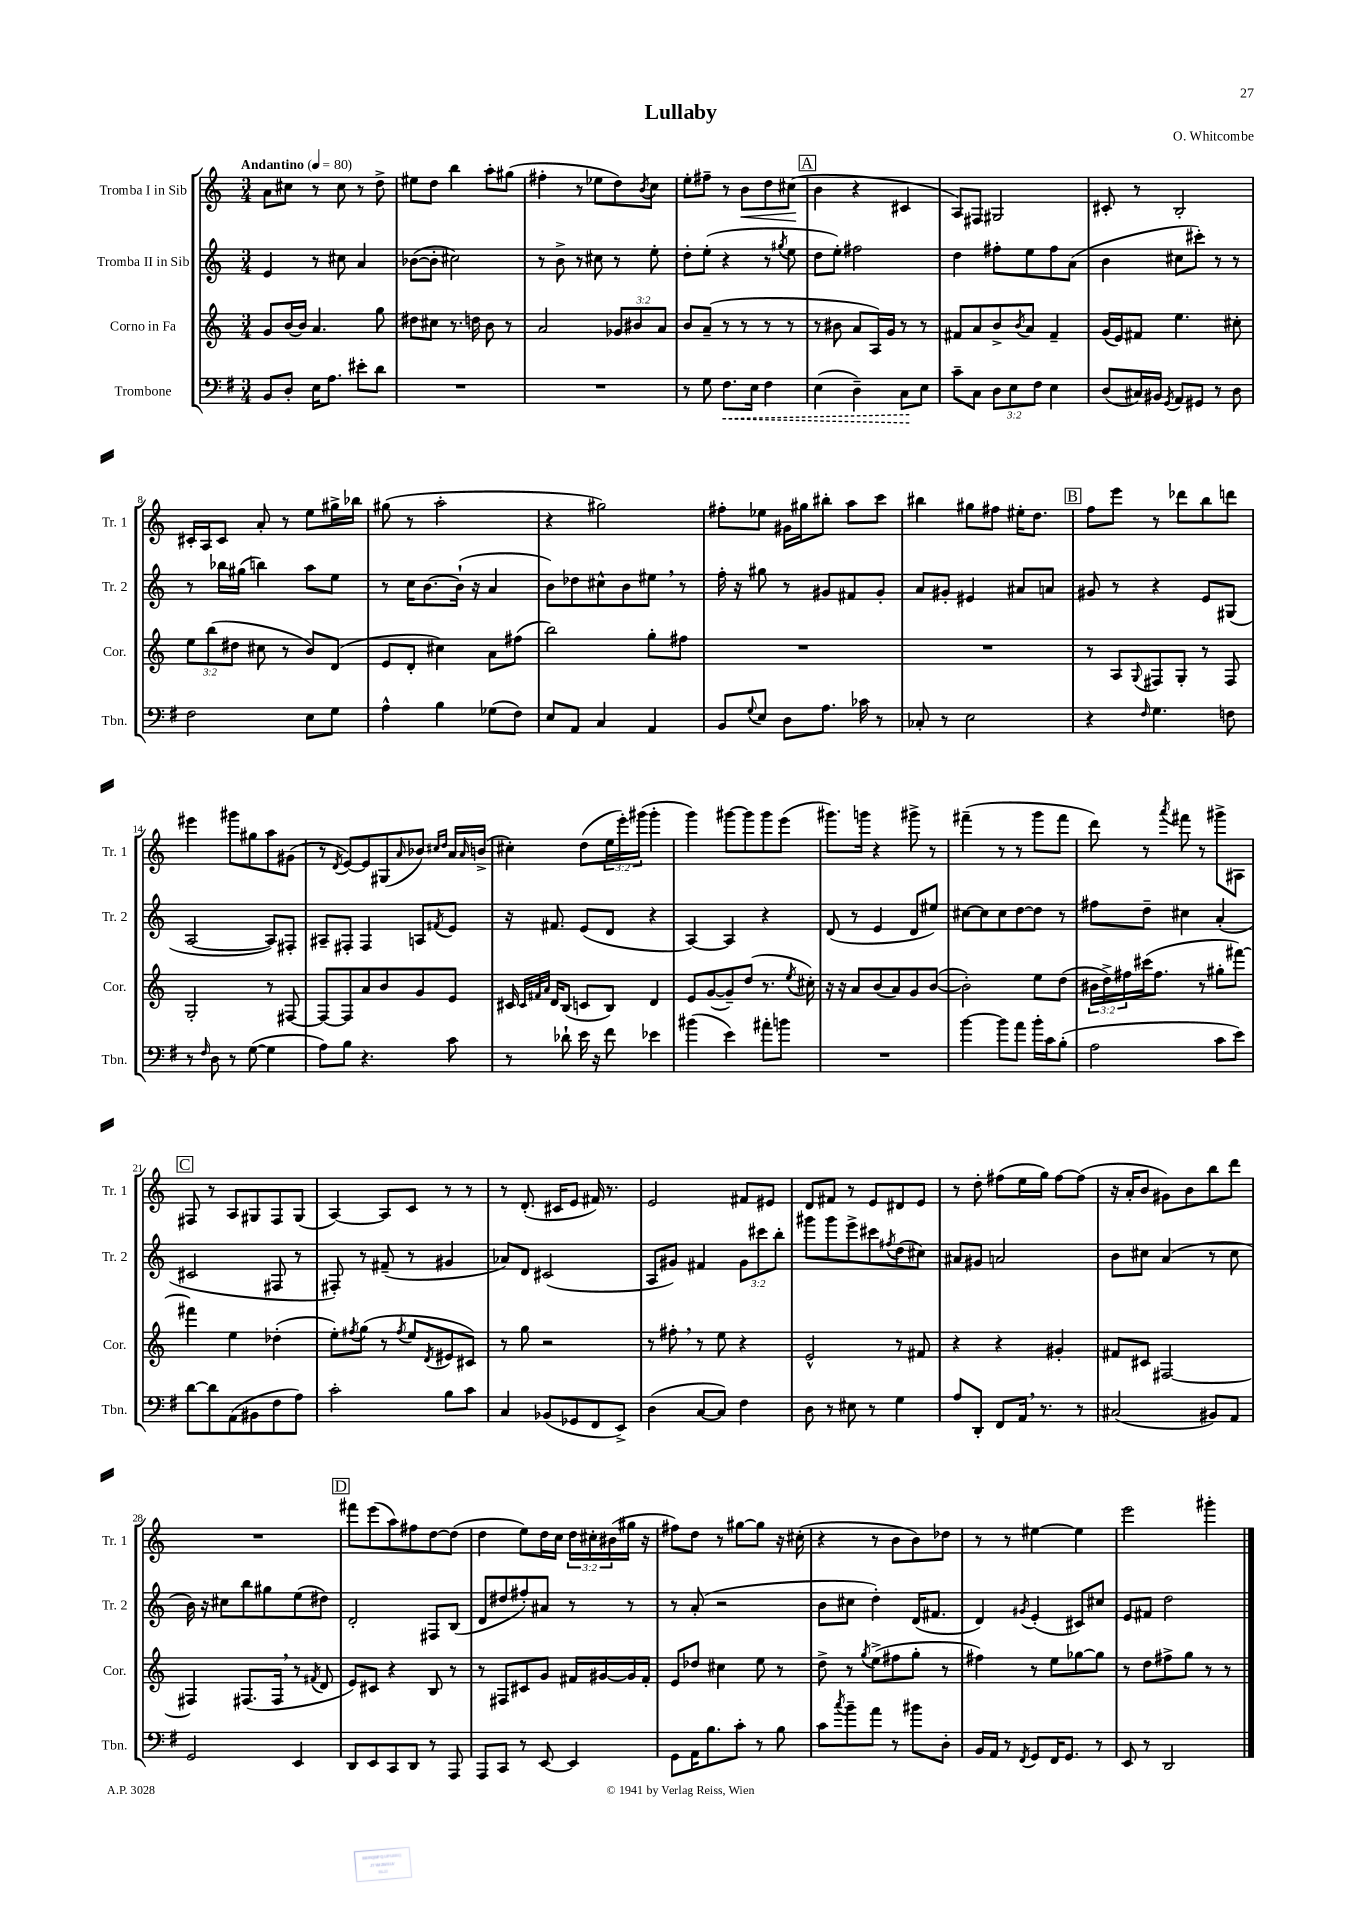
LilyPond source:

\header { title = "Lullaby" composer = "O. Whitcombe" }
<<
\new StaffGroup <<
\new Staff = "s0" \with { instrumentName = "Tromba I in Sib" shortInstrumentName = "Tr. 1" } {
    \clef treble \key c \major \numericTimeSignature \time 3/4 \override Staff.TupletNumber.text = #tuplet-number::calc-fraction-text \tempo "Andantino" 4 = 80
    a'8 cis''8 r8 cis''8 r8 d''8-> |
    eis''8 d''8 b''4 a''8-. gis''8( |
    fis''4-. r8 ees''8 d''8) \acciaccatura { b'8 } c''8 |
    e''8-. fis''8-- r8 b'8\< d''8 cis''8\!( |
    \mark \markup { \box "A" } b'4 r4 cis'4 |
    a8) fis8 gis2 |
    cis'8-. r8 b2-. |
    cis'16-. a16 cis'8 a'8-. r8 e''8 gis''16-> bes''16 |
    gis''8( r8 a''2-. |
    r4 gis''2) |
    fis''8-. ees''8 gis'16 gis''16 bis''8-. a''8 c'''8 |
    bis''4 gis''8 fis''8 eis''16-. d''8. |
    \mark \markup { \box "B" } f''8 e'''8 r8 des'''8 b''8 d'''8 |
    eis'''4 gis'''8 gis''8 a''8 gis'8( |
    r8 \acciaccatura { d'8 } e'8~) e'8 gis8( \grace { a'16 } bes'8) \grace { cis''16 d''16 } a'16 \grace { a'16 } b'16->( |
    cis''4-.) d''8( \tuplet 3/2 { e''16 e'''16-.) gis'''16( } gis'''4-. |
    g'''4) gis'''8~ gis'''8 gis'''8 e'''8( |
    gis'''8.) g'''16 r4 gis'''8-> r8 |
    fis'''4--( r8 r8 g'''8 fis'''8 |
    d'''8) r8 \acciaccatura { a'''8 } fis'''8 r8 gis'''8-> ais8 |
    \mark \markup { \box "C" } fis8 r8 a8 gis8 fis8 gis8( |
    a4~) a8 c'8 r8 r8 |
    r8 d'8.-.( cis'16 e'8 fis'16) r8. |
    e'2 fis'8 eis'8 |
    d'8 fis'8 r8 e'8 dis'8 e'8 |
    r8 d''8-. fis''8( e''16 g''16) fis''8~ fis''8( |
    r16 a'16-. b'8 gis'8) b'8 b''8 d'''8 |
    R2. |
    \mark \markup { \box "D" } fis'''8 e'''8( a''8) fis''8 d''8~ d''8( |
    d''4 e''8) d''16 c''16 \tuplet 3/2 { d''16 cis''16-. bis'16( } gis''16 r16 |
    fis''8) d''8 r8 gis''8~ gis''8 r16 cis''16-.( |
    r4 r8 b'8 b'8) des''8 |
    r8 r8 eis''4~ eis''4 |
    e'''2 gis'''4-. \bar "|." |
}
\new Staff = "s1" \with { instrumentName = "Tromba II in Sib" shortInstrumentName = "Tr. 2" } {
    \clef treble \key c \major \numericTimeSignature \time 3/4 \override Staff.TupletNumber.text = #tuplet-number::calc-fraction-text
    e'4 r8 cis''8 a'4 |
    bes'8~( bes'8-. cis''2) |
    r8 b'8-> r8 cis''8 r8 e''8-. |
    d''8-. e''8-.( r4 r8 \acciaccatura { gis''8 } e''8 |
    \mark \markup { \box "A" } d''8 e''8-.) fis''2 |
    d''4 fis''8-. e''8 fis''8 a'8( |
    b'4 cis''8 cis'''8-.) r8 r8 |
    r8 bes''16 gis''16( b''4) a''8 e''8 |
    r8 c''16 b'8.~ b'16-!( r16 a'4 |
    b'8) des''8 cis''8-^ b'8 eis''8 \breathe r8 |
    f''16-. r16 gis''8 r8 gis'8 fis'8 gis'8-. |
    a'8 gis'8-. eis'4 ais'8 a'8 |
    \mark \markup { \box "B" } gis'8 r8 r4 e'8 gis8( |
    a2~ a8) fis8-. |
    ais8-- fis8-. fis4 a8 \acciaccatura { fis'8 } e'8 |
    r16 fis'8. e'8( d'8 r4 |
    a4~) a4 r4 |
    d'8( r8 e'4 d'8 eis''8) |
    cis''8~ cis''8 cis''8 d''8~ d''8 r8 |
    fis''8 d''8-- cis''4 a'4-.( |
    \mark \markup { \box "C" } cis'2 fis8 r8 |
    fis8-.) r8 fis'8--( r8 gis'4 |
    aes'8) d'8 cis'2( |
    a8 gis'8) fis'4 \tuplet 3/2 { gis'8 cis'''8 b''8-. } |
    gis'''8 gis'''8 e'''8-> cis'''8 \acciaccatura { fis''8 } d''8( cis''8) |
    ais'8 gis'8 a'2 |
    b'8 cis''8 a'4( r8 cis''8 |
    b'16) r16 cis''8 b''8 gis''8 e''8( dis''8) |
    \mark \markup { \box "D" } d'2-. fis8 b8( |
    d'8 dis''8 fis''8-.) ais'8 r8 r8 |
    r8 a'8-.( r2 |
    b'8 cis''8 d''4-.) d'16( fis'8. |
    d'4) \acciaccatura { gis'8 } e'4-.( cis'8) cis''8 |
    e'8 fis'8 d''2 \bar "|." |
}
\new Staff = "s2" \with { instrumentName = "Corno in Fa" shortInstrumentName = "Cor." } {
    \clef treble \key c \major \numericTimeSignature \time 3/4 \override Staff.TupletNumber.text = #tuplet-number::calc-fraction-text
    g'8 b'16~ b'16 a'4. g''8 |
    dis''8 cis''8 r8. d''16 b'8 r8 |
    a'2 \tuplet 3/2 { ges'8 bis'8 a'8 } |
    b'8 a'8--( r8 r8 r8 r8 |
    \mark \markup { \box "A" } r8 bis'8 a'8 a16) g'16 r8 r8 |
    fis'8 a'8 b'8-> \acciaccatura { b'8 } a'8 fis'4-- |
    g'16( e'16) fis'8 e''4. cis''8-. |
    \tuplet 3/2 { e''8 b''8( dis''8 } cis''8 r8 b'8) d'8( |
    e'8 d'8-. cis''4) a'8 fis''8( |
    b''2) g''8-. fis''8 |
    R2. |
    R2. |
    \mark \markup { \box "B" } r8 a8 \appoggiatura { g8 } fis8 g8-. r8 fis8 |
    g2-. r8 fis8~ |
    fis8~ fis8 a'8 b'8 g'8 e'8 |
    cis'16 \grace { cis'32 fis'32 a'32 } d'16 b8( c'8 b8) d'4 |
    e'8 g'8~( g'8--) d''8( r8. \acciaccatura { e''8 } cis''16-.) |
    r16 r16 a'8 b'8( a'8) g'8 b'8~( |
    b'2-.) e''8 d''8( |
    \tuplet 3/2 { bis'16 d''16->) fis''16 } cis'''16( fis''8. r8 gis''8-. fis'''8~) |
    \mark \markup { \box "C" } fis'''4 e''4 des''4-.( |
    e''8-.) \acciaccatura { fis''8 } g''8( r8 \acciaccatura { fis''8 } e''8 \acciaccatura { d'8 } eis'8 cis'8) |
    r8 g''8 r2 |
    r8 fis''8-. \breathe r8 e''8 r4 |
    e'2-^ r8 fis'8 |
    r4 r4 gis'4-. |
    fis'8 cis'8 fis2~ |
    fis4 fis8.( fis16 \breathe r8 \acciaccatura { fis'8 } d'8 |
    \mark \markup { \box "D" } e'8) cis'8 r4 b8 r8 |
    r8 fis8 cis'8 g'8 fis'16 gis'16~ gis'16 fis'16-. |
    e'8 des''8 cis''4 e''8 r8 |
    d''8-> r8 \acciaccatura { g''8 } e''8->( fis''8 g''8-. r8 |
    fis''4) r8 e''8 ges''8~ ges''8 |
    r8 d''8 fis''8-> g''8 r8 r8 \bar "|." |
}
\new Staff = "s3" \with { instrumentName = "Trombone" shortInstrumentName = "Tbn." } {
    \clef bass \key g \major \numericTimeSignature \time 3/4 \override Staff.TupletNumber.text = #tuplet-number::calc-fraction-text
    b,8 d8-. e16 a8. eis'8-. d'8 |
    R2. |
    R2. |
    r8 g8 \once \override Hairpin.style = #'dashed-line fis8.\< e16 fis4 |
    \mark \markup { \box "A" } e4( d4--) c8\! e8 |
    c'8-- c8 \tuplet 3/2 { d8 e8 fis8 } e4 |
    d8( cis16) bis,16 \acciaccatura { g,8 } a,8 gis,8 r8 d8 |
    fis2 e8 g8 |
    a4-^ b4 ges8( fis8) |
    e8 a,8 c4 a,4 |
    b,8 \appoggiatura { g8 } e8 d8 a8. ces'16 r8 |
    ces8-. r8 e2 |
    \mark \markup { \box "B" } r4 \grace { fis16 } g4. f8 |
    r8 \grace { fis16 } d8 r8 g8~( g4 |
    a8) b8 r4. c'8 |
    r8 des'8-! e'16 r16 fis'8 ees'4 |
    bis'4( e'4) ais'8-. b'8 |
    R2. |
    b'4~ b'8 a'8 b'16-. c'16 b8-.( |
    a2 c'8 e'8) |
    \mark \markup { \box "C" } d'8~ d'8 a,8( bis,8 fis8 a8) |
    c'2-. b8 c'8 |
    c4 bes,8( ges,8 fis,8 e,8->) |
    d4( c8~ c8) fis4 |
    d8 r8 eis8 r8 g4 |
    a8 d,8-. fis,8 a,16 \breathe r8. r8 |
    cis2( bis,8) a,8 |
    g,2 e,4 |
    \mark \markup { \box "D" } d,8 e,8 c,8 d,8 r8 a,,8 |
    a,,8 c,8 r8 e,8~ e,4 |
    g,8 a,16 b8. c'8-. r8 b8 |
    c'8 \acciaccatura { c''8 } b'8-- a'8 r8 bis'8 d8-. |
    b,16 a,16 r8 \acciaccatura { fis,8 } g,8 fis,16 g,8. r8 |
    e,8 r8 d,2 \bar "|." |
}
>>
>>
